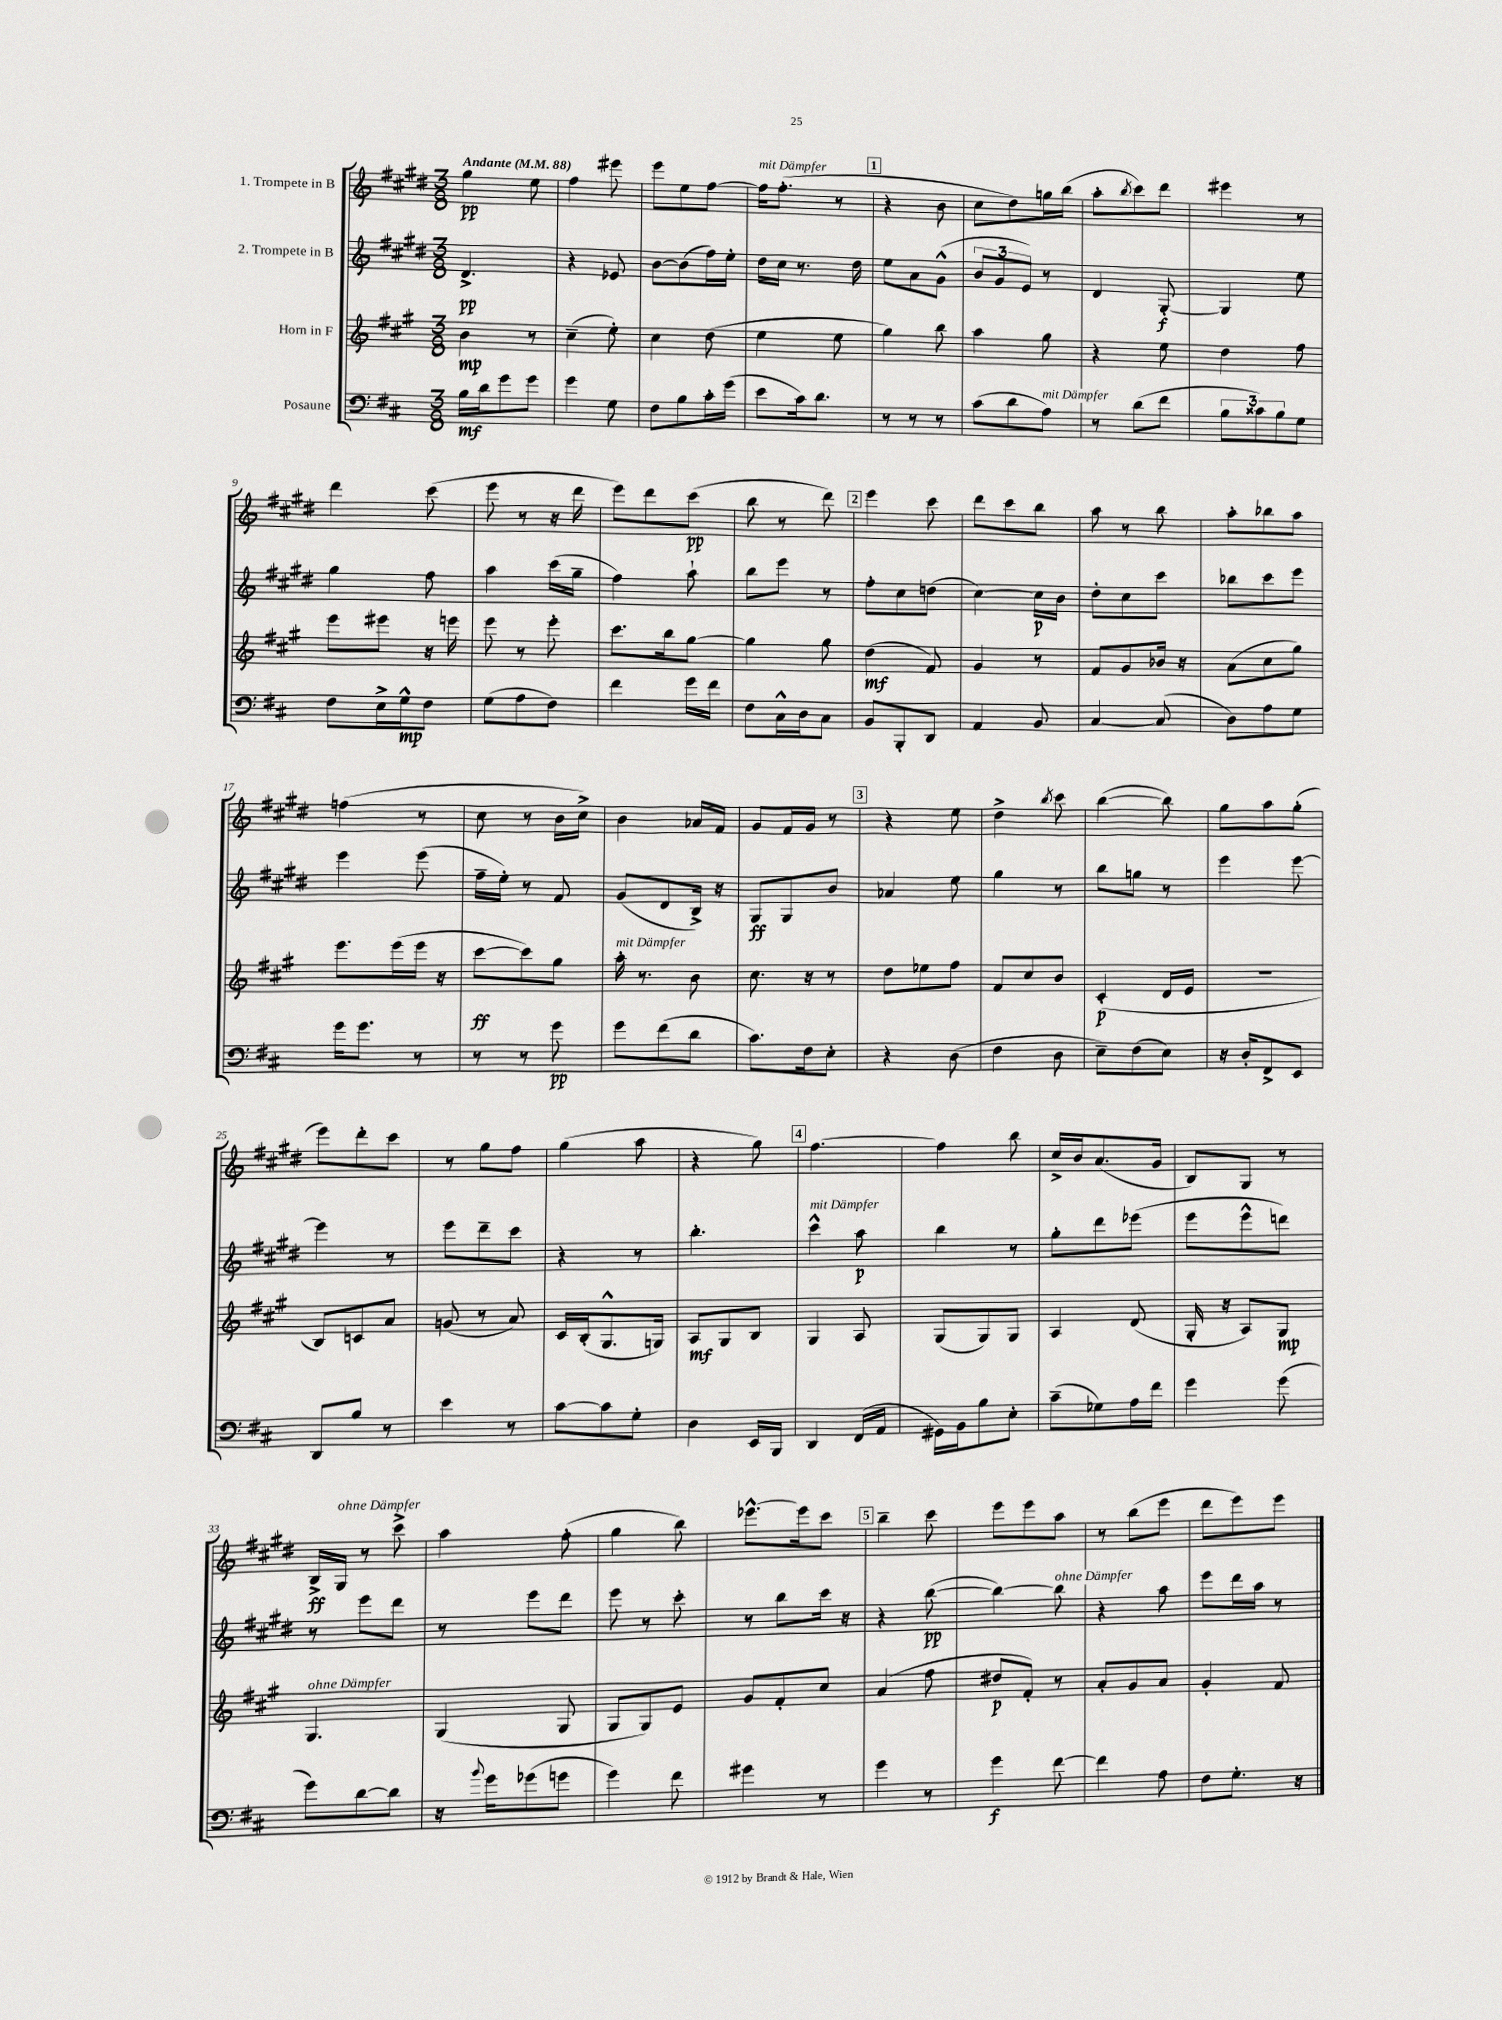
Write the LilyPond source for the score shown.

<<
\new StaffGroup <<
\new Staff = "s0" \with { instrumentName = "1. Trompete in B" } {
    \clef treble \key e \major \numericTimeSignature \time 3/8 \tempo "Andante" 4 = 88
    gis''4\pp e''8 |
    fis''4 eis'''8 |
    e'''8 e''8 fis''8~ |
    fis''16^\markup { \italic "mit Dämpfer" } fis''8.-.( r8 |
    \mark \markup { \box "1" } r4 b'8 |
    cis''8 dis''8) g''16 b''16( |
    a''8-. \acciaccatura { b''8 } cis'''8) dis'''8 |
    eis'''4 r8 |
    dis'''4 cis'''8( |
    e'''8 r8 r16 dis'''16 |
    e'''8) dis'''8 cis'''8\pp( |
    b''8 r8 dis'''8) |
    \mark \markup { \box "2" } e'''4 cis'''8 |
    dis'''8 cis'''8 b''8 |
    a''8 r8 b''8 |
    a''8-. bes''8 a''8 |
    f''4( r8 |
    cis''8 r8 b'16 cis''16->) |
    b'4 aes'16 fis'16 |
    gis'8 fis'16 gis'16 r8 |
    \mark \markup { \box "3" } r4 e''8 |
    dis''4-> \acciaccatura { b''8 } cis'''8 |
    b''4~( b''8) |
    gis''8 a''8 gis''8-.( |
    e'''8) dis'''8-. cis'''8 |
    r8 gis''8 fis''8 |
    gis''4( a''8 |
    r4 gis''8) |
    \mark \markup { \box "4" } fis''4.~ |
    fis''4 b''8 |
    cis''16-> b'16 a'8.( gis'16 |
    b8) gis8 r8 |
    b16->\ff gis16^\markup { \italic "ohne Dämpfer" } r8 cis'''8-> |
    a''4 fis''8-.( |
    gis''4 b''8) |
    ees'''8.~-^ ees'''16 cis'''8 |
    \mark \markup { \box "5" } b''4-- cis'''8 |
    e'''8 e'''8 a''8 |
    r8 b''8( e'''8 |
    dis'''8 e'''8) e'''8 \bar "|." |
}
\new Staff = "s1" \with { instrumentName = "2. Trompete in B" } {
    \clef treble \key e \major \numericTimeSignature \time 3/8
    dis'4.->\pp |
    r4 ees'8 |
    b'8~ b'8( fis''16) e''16-. |
    dis''16 cis''16 r8. dis''16 |
    \mark \markup { \box "1" } e''8 a'8 gis'8-^( |
    \tuplet 3/2 { b'8 gis'8 e'8) } r8 |
    dis'4 gis8~-.\f |
    gis4 e''8 |
    gis''4 fis''8 |
    a''4 cis'''16( gis''16-- |
    fis''4) a''8-! |
    b''8 e'''8 r8 |
    \mark \markup { \box "2" } fis''8-. cis''8 d''8( |
    cis''4~) cis''16\p b'16 |
    dis''8-. cis''8 cis'''8 |
    bes''8 cis'''8 e'''8 |
    e'''4 e'''8( |
    fis''16-- e''16-.) r8 fis'8 |
    gis'8( dis'8 b16->) r16 |
    gis8\ff gis8 b'8 |
    \mark \markup { \box "3" } aes'4 e''8 |
    gis''4 r8 |
    b''8 g''8 r8 |
    e'''4 e'''8~ |
    e'''4 r8 |
    e'''8 dis'''8-- cis'''8 |
    r4 r8 |
    b''4.-. |
    \mark \markup { \box "4" } cis'''4-^^\markup { \italic "mit Dämpfer" } a''8\p |
    b''4 r8 |
    gis''8-. dis'''8 ees'''8( |
    e'''8 e'''8-^ d'''8) |
    r8 e'''8 dis'''8 |
    r8 e'''8 dis'''8 |
    e'''8 r8 cis'''8-. |
    r8 b''8 cis'''16 r16 |
    \mark \markup { \box "5" } r4 b''8~\pp( |
    b''4~) b''8^\markup { \italic "ohne Dämpfer" } |
    r4 a''8 |
    e'''8 dis'''16 a''16 r8 \bar "|." |
}
\new Staff = "s2" \with { instrumentName = "Horn in F" } {
    \clef treble \key a \major \numericTimeSignature \time 3/8
    b'4\mp r8 |
    cis''4--( e''8-.) |
    cis''4 d''8( |
    e''4 e''8 |
    \mark \markup { \box "1" } gis''4) b''8 |
    a''4 gis''8 |
    r4 e''8 |
    d''4 fis''8 |
    e'''8 eis'''8 r16 e'''16 |
    e'''8 r8 e'''8-. |
    cis'''8. b''16 gis''8~ |
    gis''4 gis''8 |
    \mark \markup { \box "2" } d''4\mf( fis'8) |
    gis'4 r8 |
    fis'8 gis'8 bes'16 r16 |
    a'8( cis''8 gis''8) |
    e'''8. e'''16( e'''16 r16 |
    cis'''8~\ff cis'''8) gis''8 |
    a''16-.^\markup { \italic "mit Dämpfer" } r8. b'8 |
    cis''8. r16 r8 |
    \mark \markup { \box "3" } d''8 ees''8 fis''8 |
    fis'8 cis''8 b'8 |
    cis'4-.\p( d'16 e'16 |
    R4. |
    b8) c'8 a'8 |
    g'8( r8 a'8) |
    cis'16 b16-.( gis8.-^ g16) |
    a8\mf gis8 b8 |
    \mark \markup { \box "4" } gis4 a8 |
    gis8( gis8) gis8 |
    a4 d'8( |
    gis16-. r16 a8) gis8\mp |
    gis4.^\markup { \italic "ohne Dämpfer" } |
    gis4( gis8 |
    gis8 gis8) e'8 |
    gis'8 fis'8-. cis''8 |
    \mark \markup { \box "5" } a'4( fis''8 |
    dis''8\p fis'8-.) r8 |
    a'8-. gis'8 a'8 |
    gis'4-. fis'8 \bar "|." |
}
\new Staff = "s3" \with { instrumentName = "Posaune" } {
    \clef bass \key d \major \numericTimeSignature \time 3/8
    b16\mf d'16 g'8 g'8 |
    g'4 g8 |
    fis8 b8 cis'16-. g'16( |
    e'8 cis'16) d'8. |
    \mark \markup { \box "1" } r8 r8 r8 |
    cis'8( d'8 a8^\markup { \italic "mit Dämpfer" }) |
    r8 d'8( fis'8 |
    \tuplet 3/2 { b8 cisis'8) b8 } g8 |
    fis8 e16-> g16-^\mp fis8 |
    g8( a8 fis8) |
    fis'4 g'16 fis'16 |
    fis8 cis16-^ d16 cis8 |
    \mark \markup { \box "2" } b,8 b,,8-. d,8 |
    a,4 b,8 |
    cis4~ cis8( |
    d8) a8 g8 |
    g'16 g'8. r8 |
    r8 r8 g'8\pp |
    g'8 fis'8( d'8 |
    cis'8.) fis16 e8-. |
    \mark \markup { \box "3" } r4 d8( |
    fis4 d8 |
    e8--) fis8( e8) |
    r16 d16-. fis,8-> e,8 |
    d,8 b8 r8 |
    e'4 r8 |
    cis'8~ cis'8 g8-. |
    d4 e,16 b,,16 |
    \mark \markup { \box "4" } d,4 fis,16( a,16 |
    gis,16) b,16 b8 e8-. |
    cis'8--( ges8) a16 fis'16 |
    g'4 g'8( |
    g'8) d'8~ d'8 |
    r16 \appoggiatura { b'8 } g'16 ges'8( g'8 |
    g'4) fis'8 |
    gis'4 r8 |
    \mark \markup { \box "5" } g'4 r8 |
    g'4\f fis'8~ |
    fis'4 a8 |
    fis8 g8.-. r16 \bar "|." |
}
>>
>>
